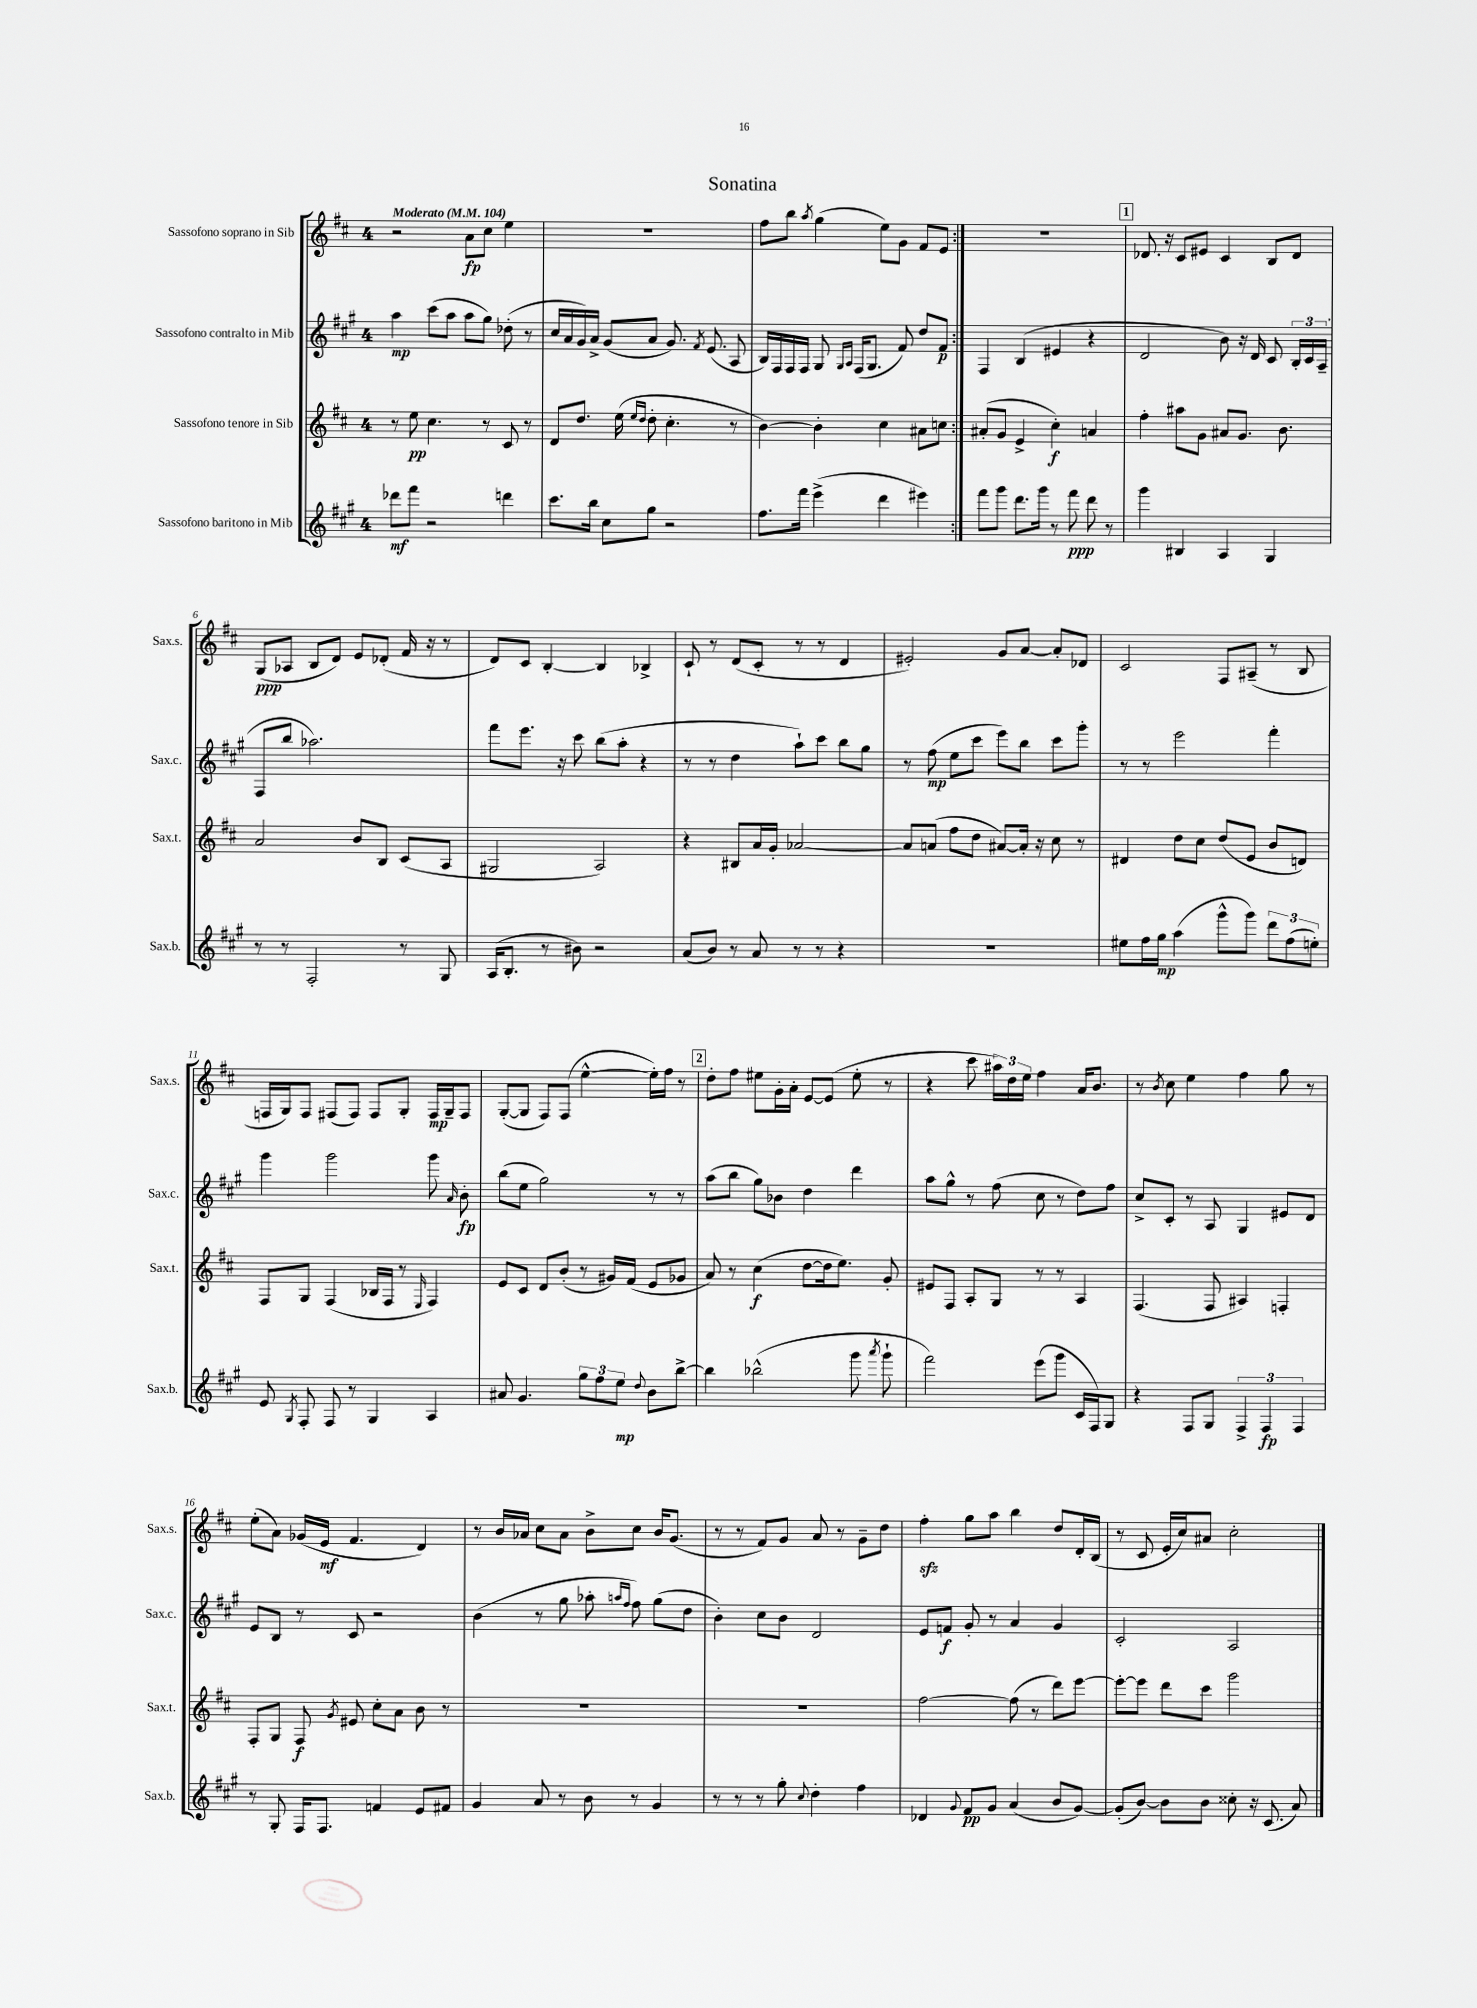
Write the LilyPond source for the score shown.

\header { title = "Sonatina" }
<<
\new StaffGroup <<
\new Staff = "s0" \with { instrumentName = "Sassofono soprano in Sib" shortInstrumentName = "Sax.s." } {
    \clef treble \key d \major \once \override Staff.TimeSignature.style = #'single-digit \time 4/4 \tempo "Moderato" 4 = 104
    \autoBeamOff \repeat volta 2 { r2 a'8[\fp cis''8] e''4 |
    R1 |
    fis''8[ b''8] \acciaccatura { a''8 } g''4( e''8[) g'8] fis'8[ e'8] | }
    R1 |
    \mark \markup { \box "1" } des'8. r16 cis'8[ eis'8] cis'4 b8[ des'8] |
    g8[\ppp( aes8] b8[ d'8]) e'8[ des'8]-.( fis'16 r16 r8 |
    d'8[) cis'8] b4~-. b4 bes4-> |
    cis'8-! r8 d'8[( cis'8]-. r8 r8 d'4 |
    eis'2-.) g'8[ a'8]~ a'8[-. des'8] |
    cis'2 fis8[ ais8]--( r8 b8 |
    f16[ g16) f8] fis8[( fis8]) fis8[ g8]-. fis16[\mp g16-- fis8] |
    g8[~-.( g8] fis8[) fis8]( e''4~-^ e''16[-.) fis''16] r8 |
    \mark \markup { \box "2" } d''8[-. fis''8] eis''8[ g'16-. a'16]-. e'8[~ e'8]( eis''8-. r8 |
    r4 cis'''8 \tuplet 3/2 { ais''16[) d''16 e''16] } fis''4 a'16[ b'8.] |
    r8 \acciaccatura { b'8 } cis''8 e''4 fis''4 g''8 r8 |
    e''8[-.( a'8]) ges'16[( e'16]\mf fis'4. d'4) |
    r8 b'16[ aes'16] cis''8[ aes'8] b'8[-> cis''8] b'16[ g'8.]( |
    r8 r8 fis'8[) g'8] a'8 r8 g'8[-- d''8] |
    fis''4-.\sfz g''8[ a''8] b''4 d''8[ d'16-. b16]( |
    r8 cis'8 e'16[-. cis''16) ais'8] cis''2-. \bar "|." |
}
\new Staff = "s1" \with { instrumentName = "Sassofono contralto in Mib" shortInstrumentName = "Sax.c." } {
    \clef treble \key a \major \once \override Staff.TimeSignature.style = #'single-digit \time 4/4
    \autoBeamOff \repeat volta 2 { a''4\mp cis'''8[( a''8] a''8[ gis''8]) des''8-.( r8 |
    cis''16[ a'16 gis'16) a'16]-> gis'8[( a'8] gis'8.) \acciaccatura { fis'8 } e'8.( a8 |
    b16[) fis16 fis16 fis16] gis8 \grace { gis16[ a16] } fis16[( gis8.] fis'8) d''8[ fis'8]\p | }
    fis4 b4( eis'4 r4 |
    \mark \markup { \box "1" } d'2 b'8) r16 d'16 cis'8 \tuplet 3/2 { b16[-. cis'16 a16]--( } |
    fis8[ b''8] aes''2.) |
    fis'''8[ e'''8.] r16 cis'''8 b''8[( a''8]-. r4 |
    r8 r8 d''4 a''8[-!) cis'''8] b''8[ gis''8] |
    r8 fis''8\mp( e''8[ cis'''8] e'''8[) b''8] cis'''8[ gis'''8]-. |
    r8 r8 e'''2 fis'''4-. |
    gis'''4 gis'''2 gis'''8 \grace { a'16 } b'8-.\fp |
    b''8[( e''8] gis''2) r8 r8 |
    \mark \markup { \box "2" } a''8[( b''8] gis''8[) bes'8] d''4 d'''4 |
    a''8[ gis''8]-^ r8 fis''8( cis''8 r8 d''8[) fis''8] |
    cis''8[-> cis'8]-. r8 a8 gis4 eis'8[ d'8] |
    e'8[ b8] r8 cis'8 r2 |
    b'4( r8 gis''8 aes''8-. \grace { a''16[ fis''16] } fis''8) gis''8[( d''8] |
    b'4-.) cis''8[ b'8] d'2 |
    e'8[ f'8]\f gis'8-. r8 a'4 gis'4 |
    cis'2-. a2 \bar "|." |
}
\new Staff = "s2" \with { instrumentName = "Sassofono tenore in Sib" shortInstrumentName = "Sax.t." } {
    \clef treble \key d \major \once \override Staff.TimeSignature.style = #'single-digit \time 4/4
    \autoBeamOff \repeat volta 2 { r8 e''8\pp cis''4. r8 cis'8 r8 |
    d'8[ d''8.] e''16( \grace { e''16[ d''16] } d''8-. cis''4.-. r8 |
    b'4~) b'4-. cis''4 ais'8[ c''8] | }
    ais'8[-.( g'8] e'4-> cis''4-.\f) a'4 |
    \mark \markup { \box "1" } fis''4-. ais''8[ g'8] ais'8[ g'8.] b'8. |
    a'2 b'8[ b8] cis'8[( a8] |
    gis2 a2) |
    r4 bis8[ a'16 g'16]-. aes'2~ |
    aes'8[ a'8]( fis''8[ d''8] ais'8[~) ais'16]-. r16 cis''8 r8 |
    dis'4 d''8[ cis''8] d''8[( e'8] b'8[ d'8]) |
    fis8[ g8] fis4( bes16[ fis16] r8 \grace { e16 } fis4) |
    e'8[ cis'8] d'8[ b'8]-.( r8 gis'16[) fis'16]( e'8[ ges'8] |
    \mark \markup { \box "2" } a'8) r8 cis''4\f( d''8[~ d''16 e''8.]) g'8-. |
    eis'8[ fis8] a8[-. g8] r8 r8 a4 |
    fis4.( fis8 ais4) f4-. |
    fis8[-. g8] fis8\f \acciaccatura { g'8 } eis'8 cis''8[-. a'8] b'8 r8 |
    R1 |
    R1 |
    fis''2~ fis''8( r8 d'''8[) e'''8]~ |
    e'''8[~-. e'''8] d'''8[ cis'''8] g'''2 \bar "|." |
}
\new Staff = "s3" \with { instrumentName = "Sassofono baritono in Mib" shortInstrumentName = "Sax.b." } {
    \clef treble \key a \major \once \override Staff.TimeSignature.style = #'single-digit \time 4/4
    \autoBeamOff \repeat volta 2 { des'''8[\mf fis'''8] r2 d'''4 |
    cis'''8.[ b''16] cis''8[ gis''8] r2 |
    fis''8.[ fis'''16] e'''4->( d'''4 eis'''4) | }
    fis'''8[ gis'''8] d'''8.[ gis'''16] r8 fis'''8\ppp d'''8 r8 |
    \mark \markup { \box "1" } gis'''4 bis4 a4 gis4 |
    r8 r8 fis2-. r8 gis8 |
    a16[( b8.]-. r8 bis'8) r2 |
    a'8[( b'8]) r8 a'8 r8 r8 r4 |
    R1 |
    eis''8[ fis''16 gis''16]\mp a''4( gis'''8[-^ gis'''8]) \tuplet 3/2 { d'''8[ fis''8( e''8]-.) } |
    e'8 \acciaccatura { gis8 } fis8-. fis8 r8 gis4 a4 |
    ais'8 gis'4. \tuplet 3/2 { gis''8[ fis''8 e''8]\mp } \appoggiatura { d''8 } b'8[ b''8]~-> |
    \mark \markup { \box "2" } b''4 bes''2-^( gis'''8 \acciaccatura { a'''8 } gis'''8-! |
    fis'''2) e'''8[( gis'''8] cis'16[ fis16) gis8] |
    r4 fis8[ gis8] \tuplet 3/2 { fis4-> fis4\fp fis4 } |
    r8 gis8-. fis16[ fis8.] f'4 e'8[ fis'8] |
    gis'4 a'8 r8 b'8 r8 gis'4 |
    r8 r8 r8 gis''8-. \appoggiatura { cis''8 } d''4-. fis''4 |
    des'4 \appoggiatura { gis'8 } fis'8[\pp gis'8] a'4( b'8[ gis'8]~) |
    gis'8[-.( b'8]~) b'8[ b'8] cisis''8-. r16 cis'8.( a'8) \bar "|." |
}
>>
>>
